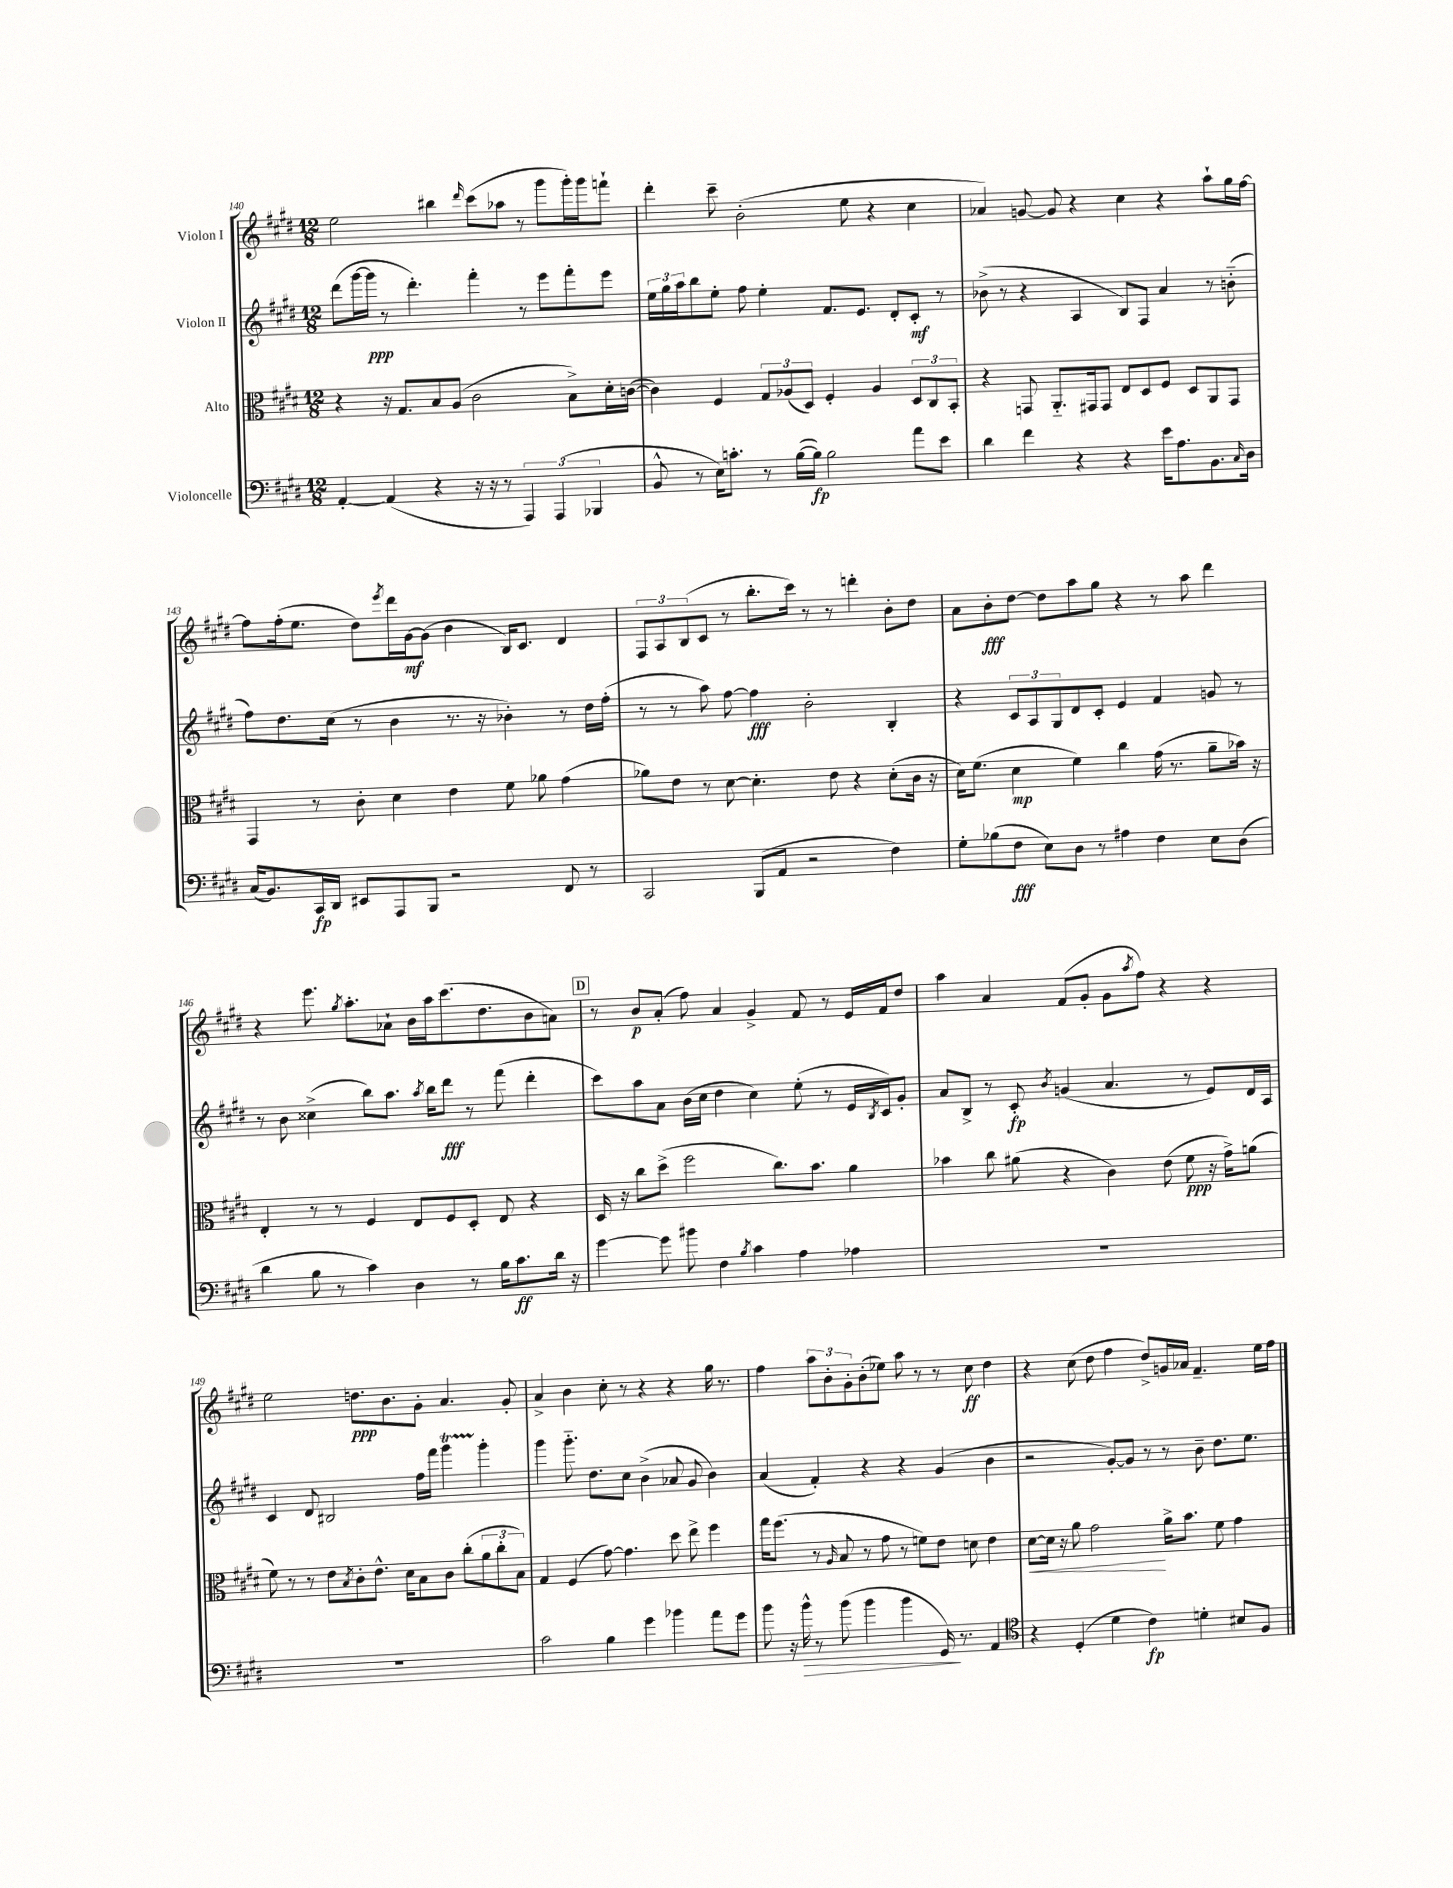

**kern	**dynam	**kern	**dynam	**kern	**dynam	**kern	**dynam
*part4	*part4	*part3	*part3	*part2	*part2	*part1	*part1
*staff4	*staff4	*staff3	*staff3	*staff2	*staff2	*staff1	*staff1
*I"Violoncelle	*	*I"Alto	*	*I"Violon II	*	*I"Violon I	*
*clefF4	*	*clefC3	*	*clefG2	*	*clefG2	*
*k[f#c#g#d#]	*	*k[f#c#g#d#]	*	*k[f#c#g#d#]	*	*k[f#c#g#d#]	*
*M12/8	*	*M12/8	*	*M12/8	*	*M12/8	*
=140	=140	=140	=140	=140	=140	=140	=140
[4AA'/	.	4r	.	(8ddd#\L	.	2ee\	.
.	.	.	.	[16ggg#\L	.	.	.
.	.	.	.	16ggg#\JJ]	ppp	.	.
(4AA/]	.	16r	.	8r	.	.	.
.	.	8.G#/L	.	.	.	.	.
.	.	.	.	4.ddd#'\)	.	.	.
4r	.	8B/	.	.	.	4bb#X\	.
.	.	(8A/J	.	.	.	.	.
.	.	.	.	.	.	16qqddd#/	.
16r	.	2c#\	.	4fff#'\	.	(8ccc#\L	.
16r	.	.	.	.	.	.	.
8r	.	.	.	.	.	8aa-X\J	.
6AAA/)	.	.	.	8r	.	8r	.
.	.	.	.	8eee\L	.	8ggg#\L	.
(6AAA/	.	.	.	.	.	.	.
.	.	8B^\L)	.	8fff#'\	.	16ggg#'\L)	.
.	.	.	.	.	.	16ggg#\J	.
6BBB-X/	.	.	.	.	.	.	.
.	.	16d#'\L	.	8eee\J	.	8fffn`\J	.
.	.	([16cn\JJ	.	.	.	.	.
=141	=141	=141	=141	=141	=141	=141	=141
8BB^^/	.	4c\])	.	24ee\LL	.	4ddd#'\	.
.	.	.	.	24gg#\	.	.	.
.	.	.	.	24aa\J	.	.	.
8r	.	.	.	8bb\	.	.	.
16E\KL)	.	4F#/	.	8ee'\J	.	8ccc#~\	.
8.cn'\J	.	.	.	.	.	.	.
.	.	.	.	8ff#\	.	(2b'\	.
8r	.	12G#/L	.	4ee'\	.	.	.
.	.	(12A-X/	.	.	.	.	.
([16B\LL	.	.	.	.	.	.	.
.	.	12D#/J)	.	.	.	.	.
16B\JJ])	fp	.	.	.	.	.	.
2B\	.	4F#'/	.	8.f#/L	.	.	.
.	.	.	.	.	.	8ee\	.
.	.	.	.	8.e/J	.	.	.
.	.	4A-/	.	.	.	4r	.
.	.	.	.	8d#'/L	.	.	.
8a\L	.	12D#/L	.	8c#'/J	mf	4cc#\	.
.	.	12C#/	.	.	.	.	.
8e\J	.	.	.	8r	.	.	.
.	.	12BB'/J	.	.	.	.	.
=142	=142	=142	=142	=142	=142	=142	=142
4d#\	.	4r	.	(8b-X^\	.	4a-X/)	.
.	.	.	.	8r	.	.	.
4f#\	.	8GGn/	.	4r	.	[8gn/	.
.	.	8.AA/L	.	.	.	8g/]	.
4r	.	.	.	4A/	.	4r	.
.	.	16GG#X/k	.	.	.	.	.
.	.	8GG#/J	.	.	.	.	.
4r	.	8E/L	.	8B/L)	.	4cc#\	.
.	.	8D#/	.	8F#/J	.	.	.
16e\KL	.	8F#/J	.	4a/	.	4r	.
8.A\	.	.	.	.	.	.	.
.	.	8D#/L	.	.	.	.	.
8.BB\	.	8AA/	.	8r	.	8aa`\L	.
.	.	8GG#/J	.	(8bn\	.	16gg#\L	.
16qqC#/	.	.	.	.	.	.	.
16D#\Jk	.	.	.	.	.	[16ff#\JJ	.
!!LO:LB:g=z
=143	=143	=143	=143	=143	=143	=143	=143
(16C#/KL	.	4GG#/	.	8ff#\L)	.	8ff#\L]	.
8.BB/)	.	.	.	.	.	.	.
.	.	.	.	8.dd#\	.	(16ff#'\k	.
.	.	.	.	.	.	8.ee\J	.
16CC#/L	fp	8r	.	.	.	.	.
16DD#/JJ	.	.	.	(16cc#\Jk	.	.	.
8EE#X/L	.	8c#'\	.	8r	.	8dd#\L)	.
.	.	.	.	.	.	8qeee/	.
8AAA/	.	4d#\	.	4b\	.	16ddd#\L	.
.	.	.	.	.	.	[16g#\J	mf
8BBB/J	.	.	.	.	.	(8g#\J]	.
2r	.	4e\	.	8.r	.	4b\	.
.	.	.	.	16r	.	.	.
.	.	8f#\	.	4b-X'\)	.	16B/KL)	.
.	.	.	.	.	.	8.c#/J	.
.	.	8a-X\	.	.	.	.	.
8FF#/	.	(4g#\	.	8r	.	4d#/	.
8r	.	.	.	16dd#\LL	.	.	.
.	.	.	.	(16ff#'\JJ	.	.	.
=144	=144	=144	=144	=144	=144	=144	=144
2CC#/	.	8a-X\L)	.	8r	.	12F#/L	.
.	.	.	.	.	.	12A/	.
.	.	8e\J	.	8r	.	.	.
.	.	.	.	.	.	(12B/	.
.	.	8r	.	8aa\)	.	8c#/J	.
.	.	[8d#\	.	[8ff#\	.	8r	.
(8BBB/L	.	4.d#'\]	.	4ff#\]	fff	8.bb'\L	.
8AA/J	.	.	.	.	.	.	.
.	.	.	.	.	.	16ccc#\Jk)	.
2r	.	.	.	2b'\	.	8r	.
.	.	8e\	.	.	.	8r	.
.	.	4r	.	.	.	4dddn'\	.
4F#\)	.	(8d#'\L	.	4B'/	.	8b'\L	.
.	.	16c#\Jk	.	.	.	8dd#\J	.
.	.	16r	.	.	.	.	.
=145	=145	=145	=145	=145	=145	=145	=145
8G#'\L	.	16d#\KL)	.	4r	.	8a\L	.
.	.	(8.f#\J	.	.	.	.	.
(8B-X\	.	.	.	.	.	8b'\	fff
8F#\J	fff	4d#\	mp	12c#/L	.	[8dd#\J	.
.	.	.	.	12A/	.	.	.
8E\L)	.	.	.	.	.	8dd#\L]	.
.	.	.	.	12G#/	.	.	.
8D#\J	.	4f#\)	.	8d#/	.	8aa\	.
8r	.	.	.	8c#'/J	.	8gg#\J	.
4A#X\	.	4cc#\	.	4e/	.	4r	.
4F#\	.	(16g#\	.	4f#/	.	8r	.
.	.	8.r	.	.	.	.	.
.	.	.	.	.	.	8aa\	.
8E\L	.	8a~\L	.	8gn/	.	4ddd#\	.
(8D#\J	.	16b-X\Jk)	.	8r	.	.	.
.	.	16r	.	.	.	.	.
!!LO:LB:g=z
=146	=146	=146	=146	=146	=146	=146	=146
4d#\	.	4E'/	.	8r	.	4r	.
.	.	.	.	8b\	.	.	.
8B\	.	8r	.	(4cc##X^\	.	8.eee\	.
8r	.	8r	.	.	.	.	.
.	.	.	.	.	.	8qgg#/	.
.	.	.	.	.	.	8.aa'\L	.
4c#\)	.	4F#/	.	8bb\L)	.	.	.
.	.	.	.	8.aa\J	.	8a-X`\J	.
4D#\	.	8E/L	.	.	.	16b\LL	.
.	.	.	.	8qaa/	.	.	.
.	.	.	.	16bb\KL	.	16aa\J	.
.	.	8F#/	.	8ddd#\J	fff	(8.ccc#\	.
8r	.	8D#'/J	.	8r	.	.	.
.	.	.	.	.	.	8.dd#\	.
16B\KL	.	8E/	.	(8fff#\	.	.	.
8.c#\	ff	.	.	.	.	.	.
.	.	4r	.	4ddd#'\	.	8b\	.
16d#\Jk	.	.	.	.	.	8an\J)	.
16r	.	.	.	.	.	.	.
!!LO:REH:place=s1:t=D
=147	=147	=147	=147	=147	=147	=147	=147
[4g#\	.	16D#/	.	8ccc#\L)	.	8r	.
.	.	16r	.	.	.	.	.
.	.	8cc#\L	.	8aa\	.	8b/L	p
8g#\]	.	(8dd#^\J	.	8a\J	.	(8a'/J	.
8b#X\	.	2ff#\	.	(16b\LL	.	8ff#\)	.
.	.	.	.	16cc#\JJ	.	.	.
4F#\	.	.	.	4dd#\	.	4a/	.
8qB/	.	.	.	.	.	.	.
4c#\	.	.	.	4cc#\)	.	4g#^/	.
.	.	8.cc#\L)	.	.	.	.	.
4A\	.	.	.	(8ee'\	.	8f#/	.
.	.	8.b\J	.	.	.	.	.
.	.	.	.	8r	.	8r	.
4A-X\	.	4a\	.	16e/LL	.	16e/LL	.
.	.	.	.	8qB/	.	.	.
.	.	.	.	16c#/J)	.	16f#/J	.
.	.	.	.	8g#'/J	.	8dd#/J	.
=148	=148	=148	=148	=148	=148	=148	=148
1.r	.	4b-X\	.	8a/L	.	4aa\	.
.	.	.	.	8B^/J	.	.	.
.	.	8cc#\	.	8r	.	4a/	.
.	.	(8a#X\	.	8c#'/	fp	.	.
.	.	.	.	8qb/	.	.	.
.	.	4r	.	(4gn/	.	(8f#/L	.
.	.	.	.	.	.	8g#'/J	.
.	.	4c#\)	.	4.a/	.	8g#\L	.
.	.	.	.	.	.	8qaa/	.
.	.	.	.	.	.	8ff#\J)	.
.	.	(8e\	.	.	.	4r	.
.	.	8f#\	ppp	8r	.	.	.
.	.	16r	.	8e/L)	.	4r	.
.	.	16g#^\KL)	.	.	.	.	.
.	.	(8an\J	.	16d#/L	.	.	.
.	.	.	.	16A/JJ	.	.	.
!!LO:LB:g=z
=149	=149	=149	=149	=149	=149	=149	=149
1.r	.	8f#\)	.	4c#/	.	2ee\	.
.	.	8r	.	.	.	.	.
.	.	8r	.	8d#/	.	.	.
.	.	8e\L	.	2B#X/	.	.	.
.	.	8qB/	.	.	.	.	.
.	.	8c#'\	.	.	.	8.ddn\L	ppp
.	.	8.e^^\J	.	.	.	.	.
.	.	.	.	.	.	8.b\	.
.	.	16d#\KL	.	.	.	.	.
.	.	8B\	.	16ff#\LL	.	8g#'\J	.
.	.	.	.	16fff#\JJ	.	.	.
.	.	8c#\J	.	4ggg#t\	.	4.a/	.
.	.	(8cc#'\L	.	.	.	.	.
.	.	12a\	.	4ggg#'\	.	.	.
.	.	12cc#'\	.	.	.	.	.
.	.	.	.	.	.	8g#'/	.
.	.	12B\J)	.	.	.	.	.
=150	=150	=150	=150	=150	=150	=150	=150
2c#\	.	4G#/	.	4ggg#\	.	4a^/	.
.	.	(4F#/	.	8.ggg#\	.	4b\	.
.	.	.	.	8.dd#\L	.	.	.
4B\	.	[8g#\)	.	.	.	8cc#'\	.
.	.	4.g#\]	.	8cc#\J	.	8r	.
4g#\	.	.	.	(4b^\	.	4r	.
4b-X\	.	8dd#\	.	8a-X/	.	4r	.
.	.	8ee^\	.	8g#/	.	.	.
8a\L	.	4ff#\	.	4b\)	.	16gg#\	.
.	.	.	.	.	.	8.r	.
8g#\J	.	.	.	.	.	.	.
=151	=151	=151	=151	=151	=151	=151	=151
8b\	.	16gg#\KL	.	(4a/	.	4ff#\	.
.	.	(8.ff#\J	.	.	.	.	.
16r	.	.	.	.	.	.	.
!	!LO:HP:b	!	!	!	!	!	!
16b^^\	>	.	.	.	.	.	.
8r	.	8r	.	4f#'/)	.	12aa\L	.
.	.	.	.	.	.	12b'\	.
.	.	16qqA/	.	.	.	.	.
(8b\	.	8B/	.	.	.	.	.
.	.	.	.	.	.	12g#'\	.
4b\	.	8r	.	4r	.	(8b'\	.
.	.	8g#\	.	.	.	8ee-X\J)	.
4b\	.	8r	.	4r	.	8aa\	.
.	.	8fn\L)	.	.	.	8r	.
16GG#/)	.	8e\J	.	(4g#/	.	8r	.
8.r	]	.	.	.	.	.	.
.	.	8dn\	.	.	.	8cc#\	ff
4AA/	.	4e\	.	4b\	.	4dd#\	.
=152	=152	=152	=152	=152	=152	=152	=152
*clefC4	*	*	*	*	*	*	*
!	!	!	!LO:HP:b	!	!	!	!
4r	.	[8d#\L	<	2r	.	4r	.
.	.	16d#\Jk]	.	.	.	.	.
.	.	16r	.	.	.	.	.
(4D#'/	.	8a\	.	.	.	(8cc#\	.
.	.	2g#\	.	.	.	8dd#\	.
4d#\	.	.	.	[8g#'/L)	.	4ff#\	.
.	.	.	.	8g#/J]	.	.	.
4c#\)	fp	.	.	8r	.	8dd#^/L)	.
.	.	16a^\KL	[	8r	.	16gn/L	.
.	.	8.b\J	.	.	.	16a-X/JJ	.
4dn'\	.	.	.	8b~\	.	4.f#~/	.
.	.	8f#\	.	8.dd#\L	.	.	.
8B#X/L	.	4g#\	.	.	.	.	.
.	.	.	.	8.ee\J	.	.	.
8F#/J	.	.	.	.	.	16ee\LL	.
.	.	.	.	.	.	16ff#\JJ	.
==	==	==	==	==	==	==	==
*-	*-	*-	*-	*-	*-	*-	*-
